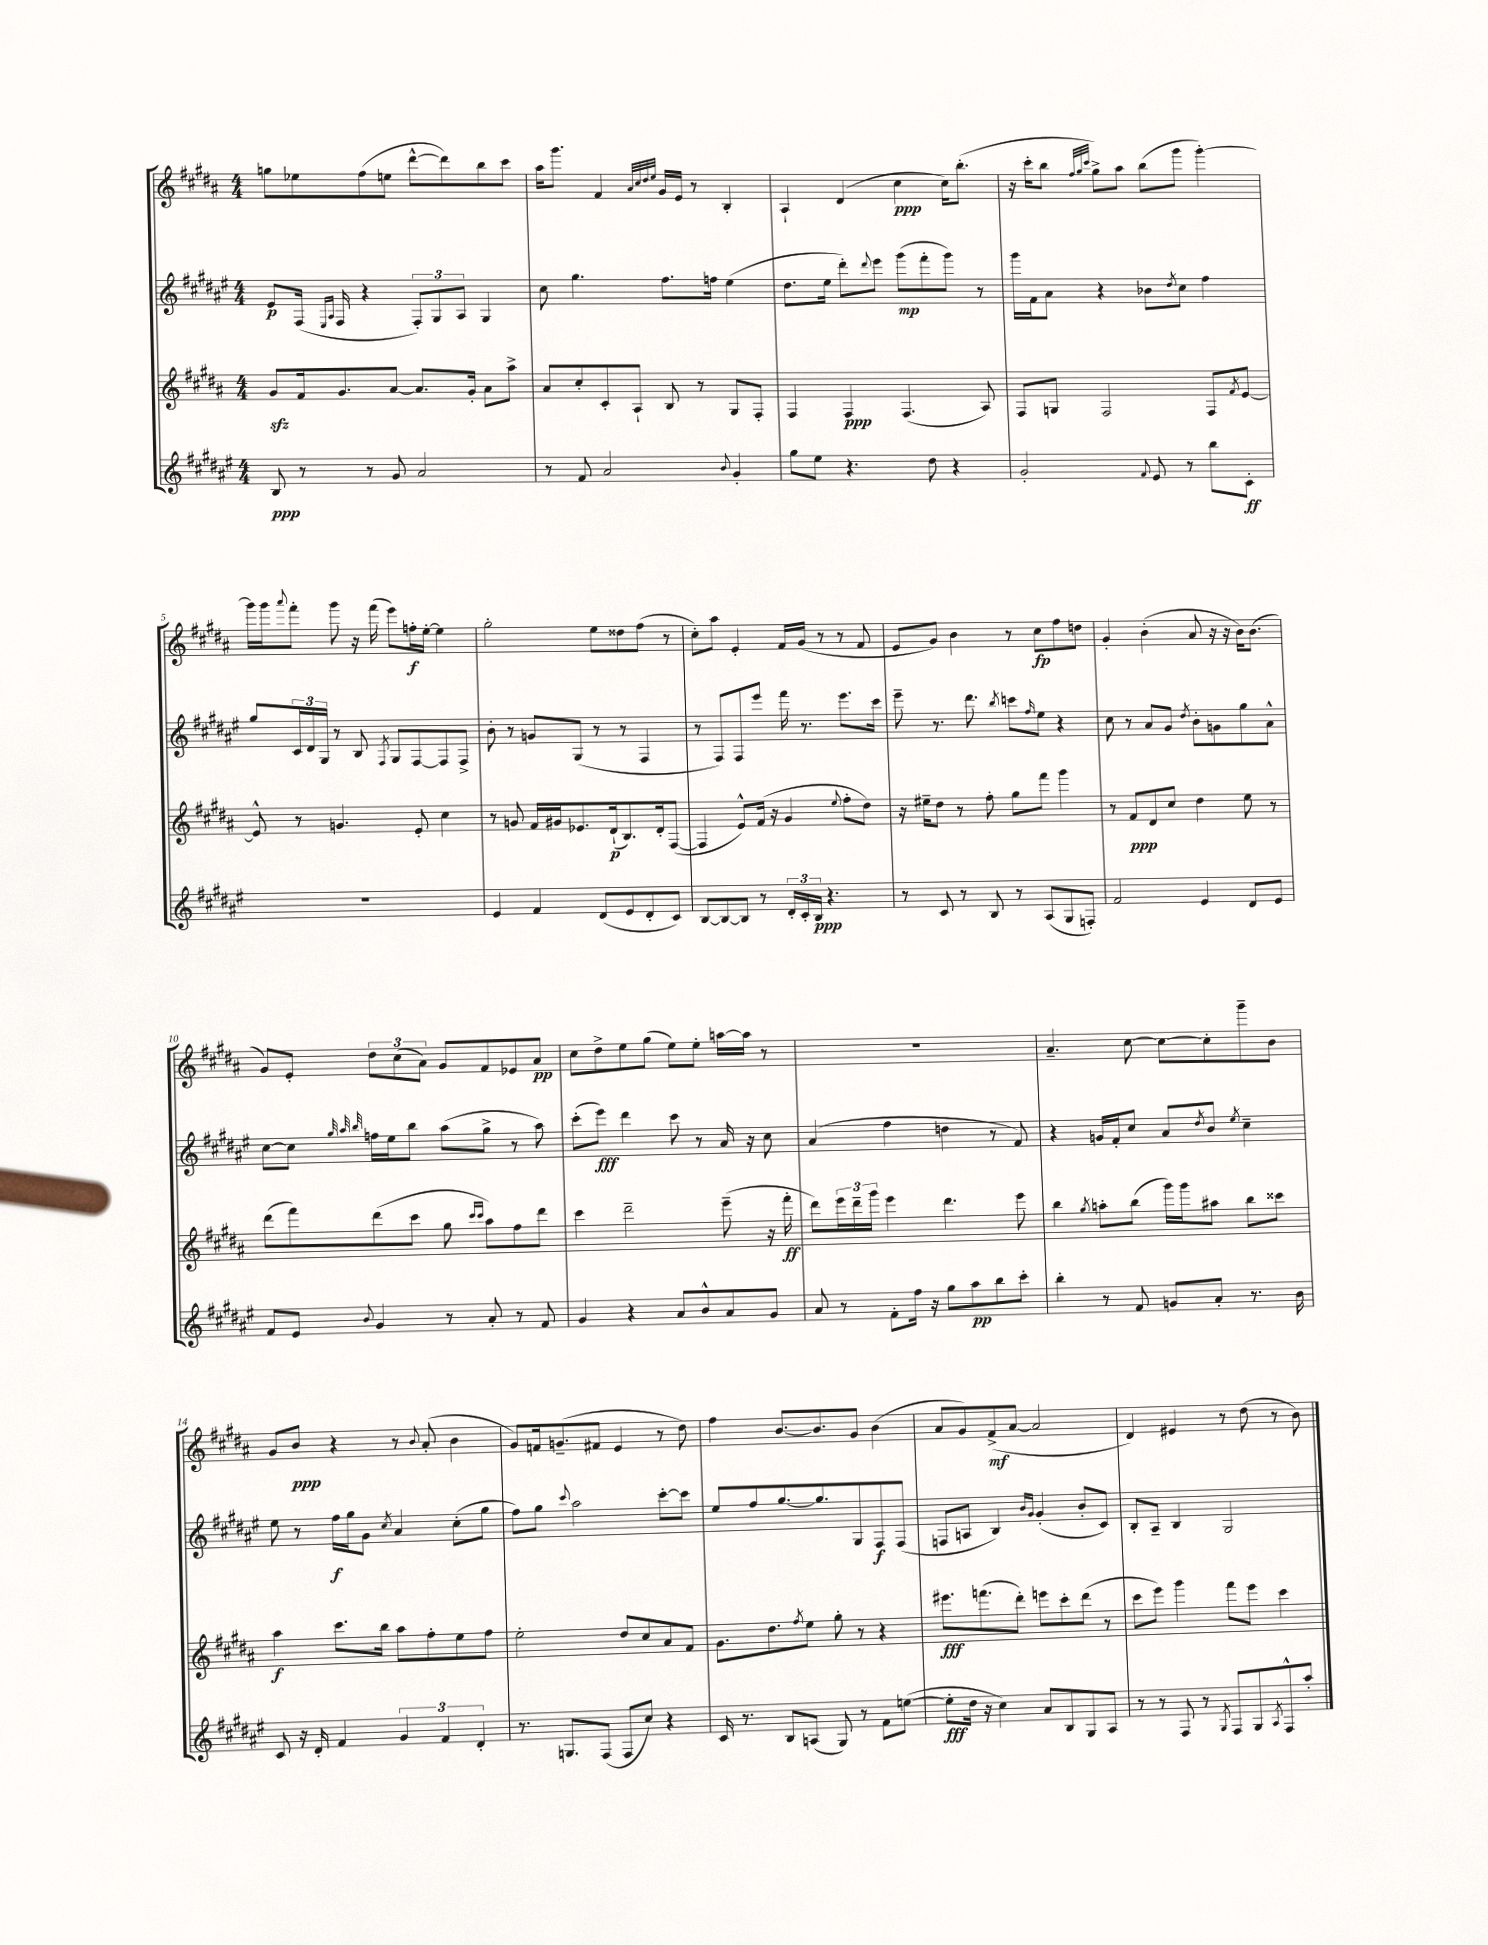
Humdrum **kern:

**kern	**kern	**kern	**kern
*staff4	*staff3	*staff2	*staff1
*clefG2	*clefG2	*clefG2	*clefG2
*k[f#c#g#d#a#e#]	*k[f#c#g#d#a#]	*k[f#c#g#d#a#e#]	*k[f#c#g#d#a#]
*M4/4	*M4/4	*M4/4	*M4/4
8B/	8g#/L	8e#/L	8gg\L
8r	16f#/k	(16F#/Jk	8ee-\
.	.	16qqE#/LL	.
.	.	16qqA#/JJ	.
.	8.g#/	16F#/	.
8r	.	4r	(8ff#\
8g#/	[8a#/J	.	8ee\J
2a#/	8.a#/]L	12F#'/L)	[8ddd#^^\L
.	.	12G#/	.
.	.	.	8ddd#\])
.	.	12A#/J	.
.	16g#'/Jk	.	.
.	8a#\L	4G#/	8bb\
.	8aa#^\J	.	8ccc#\J
=	=	=	=
8r	8a#/L	8cc#\	16aa#\LK
.	.	.	8.ggg#\J
8f#/	8cc#'/	4.gg#\	.
2a#/	8c#'/	.	4f#/
.	8A#`/J	.	.
.	.	.	32qqa#/LLL
.	.	.	32qqcc#/
.	.	.	32qqdd#/
.	.	.	32qqee/JJJ
.	8B/	8.ff#\L	16g#/LL
.	.	.	16e/JJ
.	8r	.	8r
.	.	16ff\Jk	.
8qqb/	.	.	.
4g#'/	8G#/L	(4ee#\	4B'/
.	8F#'/J	.	.
=	=	=	=
8gg#\L	4F#/	8.dd#\L	4A#`/
8ee#\J	.	.	.
.	.	16ee#\Jk	.
4.r	4F#/	8ddd#'\L)	(4d#/
.	.	8qqddd#/	.
.	.	8eee#\J	.
.	(4.F#/	(8ggg#\L	4cc#\
8dd#\	.	8fff#'\	.
4r	.	8ggg#\J)	16cc#\LK)
.	.	.	(8.bb'\J
.	8A#/)	8r	.
=	=	=	=
2g#'/	8F#/L	16ggg#\LL	16r
.	.	16f#\J	16ccc#'\LK
.	8G/J	8a#\J	8bb\J
.	.	.	32qqff#/LLL
.	.	.	32qqgg#/
.	.	.	32qqccc#/JJJ
.	2F#/	4r	8gg#^\L)
.	.	.	8aa#\J
8qqf#/	.	.	.
8e#/	.	8b-\L	(8bb\L
.	.	8qdd#/	.
8r	.	8cc#\J	8ggg#\J
8bb\L	8F#/L	4ff#\	[4ggg#'\)
.	8qf#/	.	.
8c#'\J	[8e/J	.	.
=	=	=	=
1r	8e^^/]	8gg#/L	16ggg#\]LL
.	.	.	16ggg#\J
.	.	.	8qqaaa#/
.	8r	24c#/L	8fff#'\J
.	.	24d#/	.
.	.	24G#/JJ	.
.	4.g/	8r	8ggg#\
.	.	8B/	16r
.	.	.	(16fff#\
.	.	8qF#/	.
.	.	8G#/L	8eee\L)
.	8e'/	[8F#/	16ff'\L
.	.	.	[16ee'\JJ
.	4cc#\	8F#/]	4ee\]
.	.	8F#^/J	.
=	=	=	=
4e#/	8r	8b'\	2gg#'\
.	8g/	8r	.
4f#/	16f#/LL	8g/L	.
.	16g#/J	.	.
.	8.e-/	(8G#/J	.
(8d#/L	.	8r	8ee\L
.	(16d#`/k	.	.
8e#/	8.B/)	8r	8dd##\
8d#'/	.	4F#/	(8ff#\J
.	16d#'/k	.	.
8c#/J)	([8F#/J	.	8r
=	=	=	=
[8B/L	4F#/]	8r	8cc#'\L)
8B/_	.	8F#/L)	8aa#\J
8B/]J	8e^^/L)	8F#/	4e'/
8r	(16f#/Jk	8eee#/J	.
.	16r	.	.
24d#'/LL	4g#/	16fff#\	16f#/LL
24c#'/	.	.	.
.	.	8.r	(16g#/JJ
24B/JJ	.	.	.
4.r	.	.	8r
.	8qqee/	.	.
.	8ff#'\L	8.eee#\L	8r
.	8dd#\J)	.	8f#/
.	.	16ccc#\Jk	.
=	=	=	=
8r	16r	8eee#~\	8e/L
.	16ee#~\LK	.	.
8c#/	8dd#\J	8.r	8g#/J)
8r	8r	.	4b\
.	.	8.ddd#\	.
8B/	8ff#'\	.	.
.	.	8qbb/	.
8r	8gg#\L	8ccc\L	8r
.	.	16qqff#/	.
(8A#/L	8fff#\J	8ee#\J	8cc#\L
8G#/	4ggg#\	4r	8ff#\
8F'/J)	.	.	8dd\J
=	=	=	=
2f#/	8r	8cc#\	4g#'/
.	8f#/L	8r	.
.	8d#/	8a#/L	(4b'\
.	8cc#/J	8g#/J	.
.	.	8qdd#/	.
4e#/	4dd#\	8b'\L	8a#/
.	.	8g\	16r
.	.	.	16r
8d#/L	8ee\	8gg#\	16b\LK)
.	.	.	(8.b\J
8e#/J	8r	8a#^^\J	.
=	=	=	=
8f#/L	(8ddd#\L	[8cc#\L	8g#/L)
8e#/J	8fff#\)	8cc#\]J	8e'/J
.	.	32qqgg#/	.
.	.	32qqaa#/	.
8qqb/	.	32qqbb/	.
4g#/	(8ddd#\	16ff\LL	12dd#\L
.	.	16ee#\J	.
.	.	.	(12cc#\
.	8ccc#\J	8bb\J	.
.	.	.	12a#\J)
8r	8gg#\	(8aa#\L	8g#/L
.	16qqccc#/LL	.	.
.	16qqccc#/JJ	.	.
8a#'/	8aa#\L)	8gg#^\J	8f#/
8r	8ff#\	8r	8e-/
8f#/	8ddd#\J	8aa#\)	8a#/J
=	=	=	=
4g#/	4ccc#\	(8ccc#'\L	8cc#\L
.	.	8eee#\J)	8dd#^\
4r	2ddd#~\	4ddd#\	8ee\
.	.	.	(8gg#\J
8a#/L	.	8ccc#\	8ee\L)
8b^^/	.	8r	8ee'\J
8a#/	(8eee~\	16a#/	[16aa\LL
.	.	16r	16aa\]JJ
8g#/J	16r	8cc#\	8r
.	16fff#'\	.	.
=	=	=	=
8a#/	8ddd#\L)	(4a#/	1r
8r	24eee\L	.	.
.	24ddd#~\	.	.
.	24ggg#\JJ	.	.
8f#'\L	4eee\	4ff#\	.
16ff#\Jk	.	.	.
16r	.	.	.
8gg#\L	4.ddd#\	4dd\	.
8aa#\	.	.	.
8bb\	.	8r	.
8ccc#'\J	8eee\	8f#/)	.
=	=	=	=
4bb'\	4bb\	4r	4.a#~/
.	8qgg#/	.	.
8r	8aa'\L	16g/LL	.
.	.	16f#'/J	.
8f#/	(8bb\J	8cc#/J	[8cc#\
8g/L	16ggg#\LL)	8a#/L	8cc#\_L
.	16ggg#\J	.	.
.	.	8qdd#/	.
8a#'/J	8aa#\J	8b/J	8cc#'\]
.	.	8qee#/	.
8.r	8bb\L	4cc#~\	8ggg#~\
.	8ccc##\J	.	8b\J
16b\	.	.	.
=	=	=	=
8c#/	4aa#\	8ee#\	8g#/L
16r	.	8r	8b/J
16d#'/	.	.	.
4f#/	8.ccc#\L	16ff#\LL	4r
.	.	16gg#\J	.
.	.	8g#\J	.
.	16bb\Jk	.	.
.	.	8qcc#/	.
6g#/	8aa#\L	4a#/	8r
.	.	.	8qqb/
.	8ff#'\	.	(8a#'/
6f#/	.	.	.
.	8ee\	(8cc#'\L	4b\
6d#'/	.	.	.
.	8ff#\J	8gg#\J	.
=	=	=	=
8.r	2ee'\	8ff#\L)	8g#/L)
.	.	8gg#\J	16f/k
8.G/L	.	.	(8.g~/
.	.	8qqccc#/	.
.	.	2aa#\	.
(8F#/J	.	.	8f#/J
8F#/L	8dd#/L	.	4e/
8cc#/J)	8cc#/	.	.
4r	8a#/	[8ccc#'\L	8r
.	8f#/J	8ccc#\]J	8dd#\)
=	=	=	=
16c#/	8.g#\L	8ee#/L	4ff#\
8.r	.	.	.
.	.	8ff#/	.
.	8.dd#\	.	.
8B/L	.	[8.gg#/	[8.b/L
.	8qff#/	.	.
(8A/J	8ee\J	.	.
.	.	8.gg#/]	8.b/]
8G#/)	8gg#'\	.	.
8r	8r	8G#/	8g#/J
8f#\L	4r	8F#/	(4b\
([8ee\J	.	(8F#/J	.
=	=	=	=
8ee'\]L	8.eee#\L	8F/L	8a#/L
16dd#\Jk	.	8A/J	8g#/)
16r	(8.fff\	.	.
4cc#\)	.	4B/)	(8f#^/
.	8ddd#'\J)	.	[8a#/J
.	.	16qqb/LL	.
.	.	16qqg#/JJ	.
8a#/L	8eee\L	(4g#'/	2a#/]
8B/	8ccc#'\	.	.
8G#/	(8ddd#\J	8b'/L	.
8A#/J	8r	8c#/J)	.
=	=	=	=
8r	8ccc#\L	8B'/L	4d#/)
8r	8eee\J)	8A#~/J	.
8F#/	4ggg#\	4B/	4e#/
8r	.	.	.
8qG#/	.	.	.
8F#/L	8fff#\L	2G#/	8r
8G#/	8eee\J	.	(8dd#\
8qA#/	.	.	.
8F#^^/	4ccc#\	.	8r
8aa#'/J	.	.	8b\)
==	==	==	==
*-	*-	*-	*-
